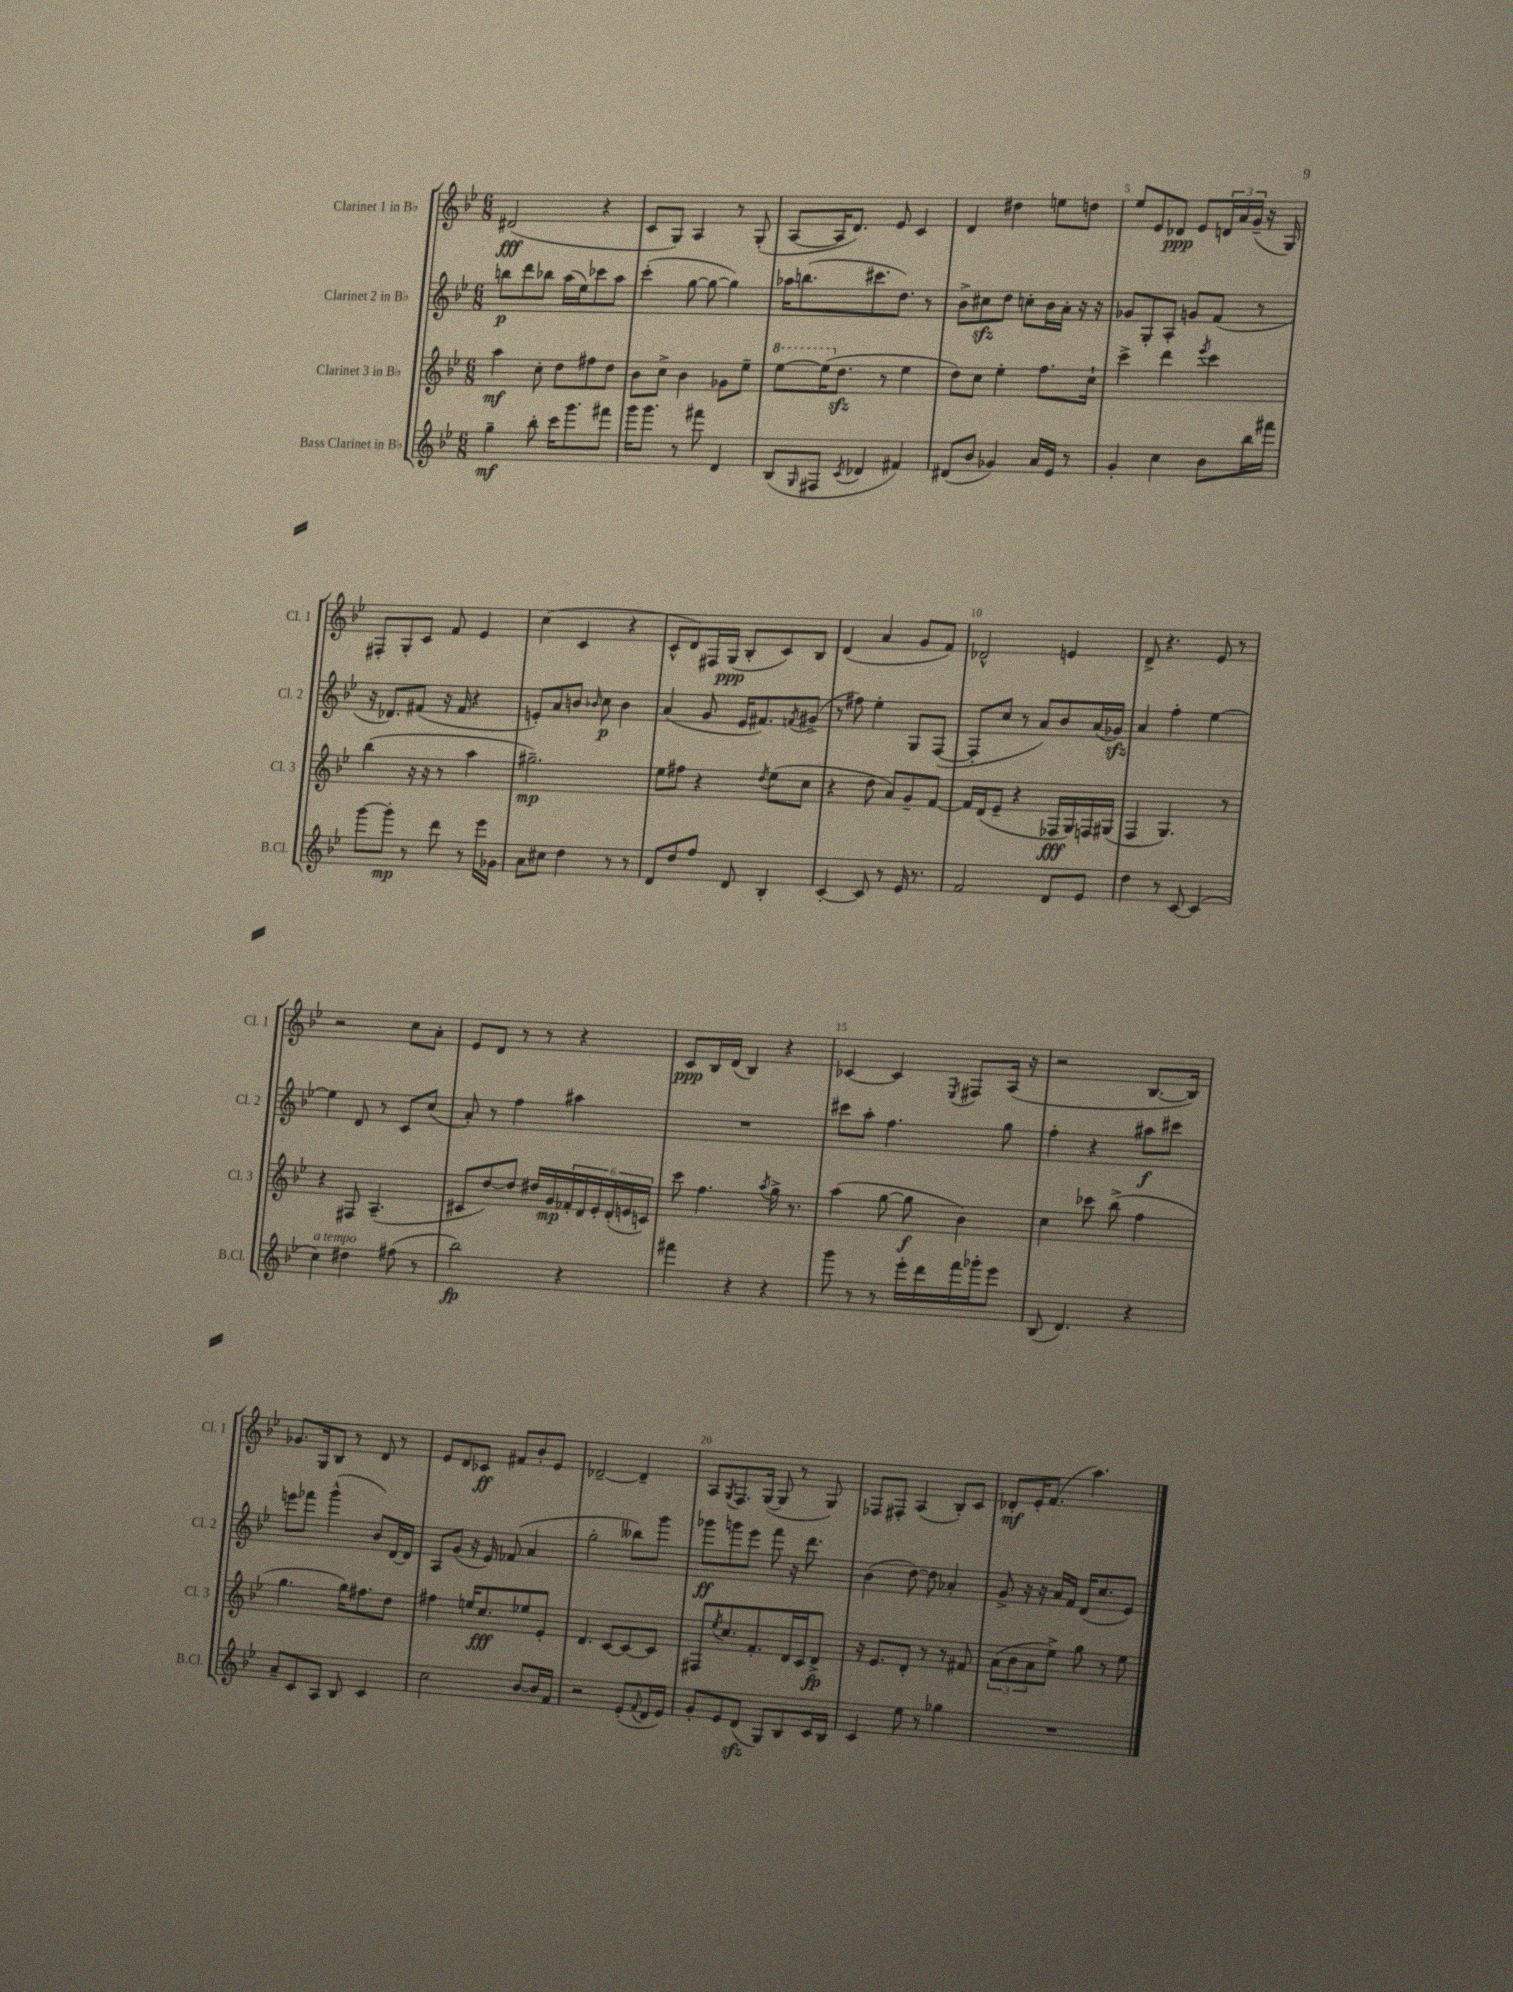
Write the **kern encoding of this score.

**kern	**dynam	**kern	**dynam	**kern	**dynam	**kern	**dynam
*part4	*part4	*part3	*part3	*part2	*part2	*part1	*part1
*staff4	*staff4	*staff3	*staff3	*staff2	*staff2	*staff1	*staff1
*I"Bass Clarinet in B♭	*	*I"Clarinet 3 in B♭	*	*I"Clarinet 2 in B♭	*	*I"Clarinet 1 in B♭	*
*I'B.Cl.	*	*I'Cl. 3	*	*I'Cl. 2	*	*I'Cl. 1	*
*clefG2	*	*clefG2	*	*clefG2	*	*clefG2	*
*k[b-e-]	*	*k[b-e-]	*	*k[b-e-]	*	*k[b-e-]	*
*M6/8	*	*M6/8	*	*M6/8	*	*M6/8	*
=1	=1	=1	=1	=1	=1	=1	=1
4gg~\	mf	4aa\	mf	8bbn\L	p	(2d#X/	fff
.	.	.	.	8ddd\	.	.	.
8bb-'\	.	8cc'\	.	8bb-X\J	.	.	.
16ccc\KL	.	8dd\L	.	(16aa\LL	.	.	.
8.ggg\	.	.	.	16ee-\J)	.	.	.
.	.	8ff#X\	.	8ccc-X\	.	4r	.
8fff#X\J	.	8dd\J	.	8aa\J	.	.	.
=2	=2	=2	=2	=2	=2	=2	=2
16ggg\KL	.	8b-\L	.	(4ccc'\	.	8c/L	.
8.ggg\J	.	.	.	.	.	.	.
.	.	8cc^\J	.	.	.	8G/J)	.
8r	.	4b-\	.	[8gg\	.	4A/	.
8fff#X\	.	.	.	8gg\_	.	.	.
4d/	.	8g-X\L	.	4gg\])	.	8r	.
.	.	8ee-~\J	.	.	.	(8G'/	.
=3	=3	=3	=3	=3	=3	=3	=3
*	*	*8va	*	*	*	*	*
(8B-/L	.	[8eee-\L	.	16aa-X\KL	.	[8A/L	.
.	.	.	.	(8.bbn\	.	.	.
16qqG/	.	.	.	.	.	.	.
8F#X/J	.	(16eee-\K]	.	.	.	16A/K]	.
*	*	*X8va	*	*	*	*	*
.	.	8.ddzz\J	.	.	.	8.d/J)	.
8qc/	.	.	.	.	.	.	.
4d-X/	.	.	.	8.ccc#X\	.	.	.
.	.	8r	.	.	.	8e-/	.
.	.	.	.	8.dd\J)	.	.	.
4f#X/)	.	4ee-\	.	.	.	4c/	.
.	.	.	.	8r	.	.	.
=4	=4	=4	=4	=4	=4	=4	=4
(8d#X/L	.	8dd\L)	.	8b-^\L	.	4d/	.
8b-/J	.	8cc\J	.	8cc#Xzz\	.	.	.
4g-X/)	.	4ee-'\	.	8dd\J	.	4dd#X\	.
.	.	.	.	8ccn'\L	.	.	.
16a/LL	.	8.ff\L	.	16b-\L	.	8een\L	.
16e-/JJ	.	.	.	16a'\JJ	.	.	.
8r	.	.	.	16r	.	8ddn\J	.
.	.	16cc`\Jk	.	16r	.	.	.
=5	=5	=5	=5	=5	=5	=5	=5
4g'/	.	4ccc^\	.	8g-X/L	.	8ee-/L	.
.	.	.	.	8G'/	.	8e-/	.
4cc\	.	4ddd\	.	8A'/J	.	8d-X/J	ppp
.	.	.	.	8gn/L	.	8e-/L	.
.	.	8qeee-/	.	.	.	.	.
8b-\L	.	4ccc\	.	(8f/J	.	24dn/L	.
.	.	.	.	.	.	24a/	.
.	.	.	.	.	.	(24g~/JJ	.
16bb-\L	.	.	.	8r	.	16r	.
16fff#X\JJ	.	.	.	.	.	16G/)	.
!!LO:LB:g=z
=6	=6	=6	=6	=6	=6	=6	=6
[8ggg\L	.	(4bb-\	.	16r	.	8F#X'/L	.
.	.	.	.	8.d-X/L)	.	.	.
8ggg'\J]	mp	.	.	.	.	8G'/	.
8r	.	16r	.	(8f#X/J	.	8c/J	.
.	.	16r	.	.	.	.	.
8ddd\	.	8r	.	16r	.	8f/	.
.	.	.	.	16f#/	.	.	.
8r	.	4aa\	.	4r	.	4e-/	.
16eee-\LL	.	.	.	.	.	.	.
16g-X\JJ	.	.	.	.	.	.	.
=7	=7	=7	=7	=7	=7	=7	=7
8a\L	.	2.gg#X~\)	mp	8en'/L)	.	(4cc\	.
8cc#X\J	.	.	.	8a/	.	.	.
4dd\	.	.	.	8bn/J	.	4c/	.
.	.	.	.	16qqb-X/	.	.	.
.	.	.	.	8cc\	p	.	.
8r	.	.	.	4b-\	.	4r	.
8r	.	.	.	.	.	.	.
=8	=8	=8	=8	=8	=8	=8	=8
8d/L	.	8ee-\L	.	(4a/	.	8c^^/L	.
8dd/	.	8ff#X\J	.	.	.	8d/)	.
8ff/J	.	4r	.	8g/	.	16F#X/L	.
.	.	.	.	.	.	(16G/JJ	ppp
8d/	.	.	.	16e-/KL	.	8B-'/L	.
.	.	.	.	8.f#X/)	.	.	.
.	.	8qdd/	.	.	.	.	.
4B-'/	.	(8ee-\L	.	.	.	8c/)	.
.	.	.	.	8qfn/	.	.	.
.	.	8cc\J	.	(8g#X^/J	.	8B-/J	.
=9	=9	=9	=9	=9	=9	=9	=9
[4c'/	.	4r	.	8r	.	(4d/	.
.	.	.	.	8ff#X\)	.	.	.
8c/]	.	8dd\	.	4ee-'\	.	4a/	.
8r	.	8a/L)	.	.	.	.	.
16e-/	.	8g~/	.	8G/L	.	8g/L	.
8.r	.	.	.	.	.	.	.
.	.	[8f/J	.	([8F/J	.	8f/J)	.
=10	=10	=10	=10	=10	=10	=10	=10
2f/	.	16f/LL]	.	8F'/L]	.	2d-X^^/	.
.	.	(16d/J	.	.	.	.	.
.	.	8e-~/J	.	8cc/J	.	.	.
.	.	4r	.	8r	.	.	.
.	.	.	.	8a/L)	.	.	.
8d/L	.	16F-X/LL	fff	8b-/	.	4en/	.
.	.	16G/)	.	.	.	.	.
8e-/J	.	16Fn/	.	(16a/L	.	.	.
.	.	(16G#X/JJ	.	16g-Xzz/JJ)	.	.	.
=11	=11	=11	=11	=11	=11	=11	=11
4dd\	.	4F/	.	4a/	.	8d^/	.
.	.	.	.	.	.	4.r	.
8r	.	4.G/)	.	4ff'\	.	.	.
[8c/	.	.	.	.	.	.	.
(4c/]	.	.	.	[4ee-\	.	8e-/	.
.	.	8r	.	.	.	8r	.
!!LO:LB:g=z
=12	=12	=12	=12	=12	=12	=12	=12
!LO:TX:a:i:t=a tempo	!	!	!	!	!	!	!
4cc\)	.	4r	.	4ee-\]	.	2r	.
4dd#X\	.	8F#X/	.	8d/	.	.	.
.	.	(4.A~/	.	8r	.	.	.
(8ff#X\	.	.	.	8c/L	.	8cc\L	.
8r	.	.	.	(8cc/J	.	8a'\J	.
=13	=13	=13	=13	=13	=13	=13	=13
2bb-\)	fp	8c#X/L	.	8a'/)	.	8e-/L	.
.	.	[8dd/)	.	8r	.	8d/J	.
.	.	8dd/J]	.	4ff\	.	8r	.
.	.	16dd#X/LL	.	.	.	8r	.
.	.	16g/	mp	.	.	.	.
4r	.	24f-X'/	.	4aa#X\	.	4r	.
.	.	24d/	.	.	.	.	.
.	.	24e-'/	.	.	.	.	.
.	.	(24d'/	.	.	.	.	.
.	.	24en/	.	.	.	.	.
.	.	24cn/JJ)	.	.	.	.	.
=14	=14	=14	=14	=14	=14	=14	=14
4fff#X\	.	8ccc\	.	2.r	.	8c/L	ppp
.	.	4.ff\	.	.	.	16B-/L	.
.	.	.	.	.	.	(16d/JJ	.
4r	.	.	.	.	.	4B-/)	.
.	.	8qaa/	.	.	.	.	.
4r	.	16gg^\	.	.	.	4r	.
.	.	8.r	.	.	.	.	.
=15	=15	=15	=15	=15	=15	=15	=15
8ggg\	.	(4aa\	.	8ccc#X\L	.	[4c-X/	.
8r	.	.	.	8aa'\J	.	.	.
8r	.	[8gg\	.	4.ff\	.	4c-/]	.
16eee-'\LL	.	8gg\]	f	.	.	.	.
16ddd\	.	.	.	.	.	.	.
.	.	.	.	.	.	8qE-/	.
16fff\	.	4b-\)	.	.	.	8F#X/L	.
16ggg-X'\J	.	.	.	.	.	.	.
8eee-\J	.	.	.	8gg\	.	(16A/Jk	.
.	.	.	.	.	.	16r	.
=16	=16	=16	=16	=16	=16	=16	=16
(8B-/	.	4cc\	.	4ff'\	.	2r	.
4.d/)	.	.	.	.	.	.	.
.	.	8ccc-X\	.	4r	.	.	.
.	.	(8bb-^\	.	.	.	.	.
4r	.	4ff\	.	8aa#X\L	f	[8.B-/L	.
.	.	.	.	8ccc#X\J	.	.	.
.	.	.	.	.	.	16B-/Jk])	.
!!LO:LB:g=z
=17	=17	=17	=17	=17	=17	=17	=17
8a~/L	.	4.gg\	.	8eeen\L	.	8.g-X/L	.
8c/	.	.	.	8fff-X\J	.	.	.
.	.	.	.	.	.	16G/k	.
8A/J	.	.	.	(4ggg^^\	.	8B-/J	.
8B-/	.	16gg\KL)	.	.	.	8r	.
.	.	8.ff#X\	.	.	.	.	.
4c/	.	.	.	8b-/L)	.	8d/	.
.	.	8dd\J	.	[16d/L	.	8r	.
.	.	.	.	16d/JJ]	.	.	.
=18	=18	=18	=18	=18	=18	=18	=18
2cc\	.	4ff#X\	.	8A/L	.	8e-/L	.
.	.	.	.	(8g/J	.	8d/	.
.	.	16een/KL	.	16r	.	8c-X/J	ff
.	.	8.cc/	fff	16e-/)	.	.	.
.	.	.	.	(8f-X/	.	8f#X/L	.
[8b-/L	.	8ee-X/	.	4a/	.	8b-'/	.
16b-/L]	.	8e-'/J	.	.	.	8e-/J	.
16f/JJ	.	.	.	.	.	.	.
=19	=19	=19	=19	=19	=19	=19	=19
2r	.	4.d/	.	2gg'\	.	[2d-X~/	.
.	.	[8c/L	.	.	.	.	.
(8e-'/L	.	8c/_	.	8bb--X\L)	.	4d-~/]	.
8qqf/	.	.	.	.	.	.	.
16d/L	.	8c/J]	.	8ggg\J	.	.	.
16e-/JJ)	.	.	.	.	.	.	.
=20	=20	=20	=20	=20	=20	=20	=20
8g'/L	.	8F#X/L	.	8ggg-X\L	ff	8A/L	.
.	.	8qee-/	.	.	.	8qG/	.
8e-/	.	8.cc/	.	8gggn\	.	8.F/	.
(8dzz/J	.	.	.	8eee-\J	.	.	.
.	.	8.f'/	.	.	.	([16G/Jk	.
8G/L)	.	.	.	8fff\	.	8G/]	.
8B-/	.	16d/L	.	16r	.	8r	.
.	.	16c/J	.	8.ddd\	.	.	.
16c/L	.	8d^/J	fp	.	.	8G/)	.
16B-/JJ	.	.	.	.	.	.	.
=21	=21	=21	=21	=21	=21	=21	=21
4c/	.	16r	.	(4b-\	.	8F-X/L	.
.	.	8.e-/L	.	.	.	.	.
.	.	.	.	.	.	8F#X'/J	.
8ee-\	.	8d'/J	.	[8dd\)	.	(4A/	.
8r	.	8r	.	8dd\]	.	.	.
4gg-X\	.	8r	.	4a-X'/	.	8B-'/L)	.
.	.	8f#X/	.	.	.	8c/J	.
=22	=22	=22	=22	=22	=22	=22	=22
2.r	.	(12a\L	.	8g^/	.	8d-X'/L	mf
.	.	12b-\	.	.	.	.	.
.	.	.	.	16r	.	16e-'/K	.
.	.	12a\	.	.	.	.	.
.	.	.	.	16r	.	(8.f/J	.
.	.	8ee-^\J)	.	16a/LL	.	.	.
.	.	.	.	16f/JJ	.	.	.
.	.	8gg\	.	(16d/KL	.	4.aa\)	.
.	.	.	.	8.cc/	.	.	.
.	.	8r	.	.	.	.	.
.	.	8ee-\	.	8e-/J)	.	.	.
==	==	==	==	==	==	==	==
*-	*-	*-	*-	*-	*-	*-	*-
